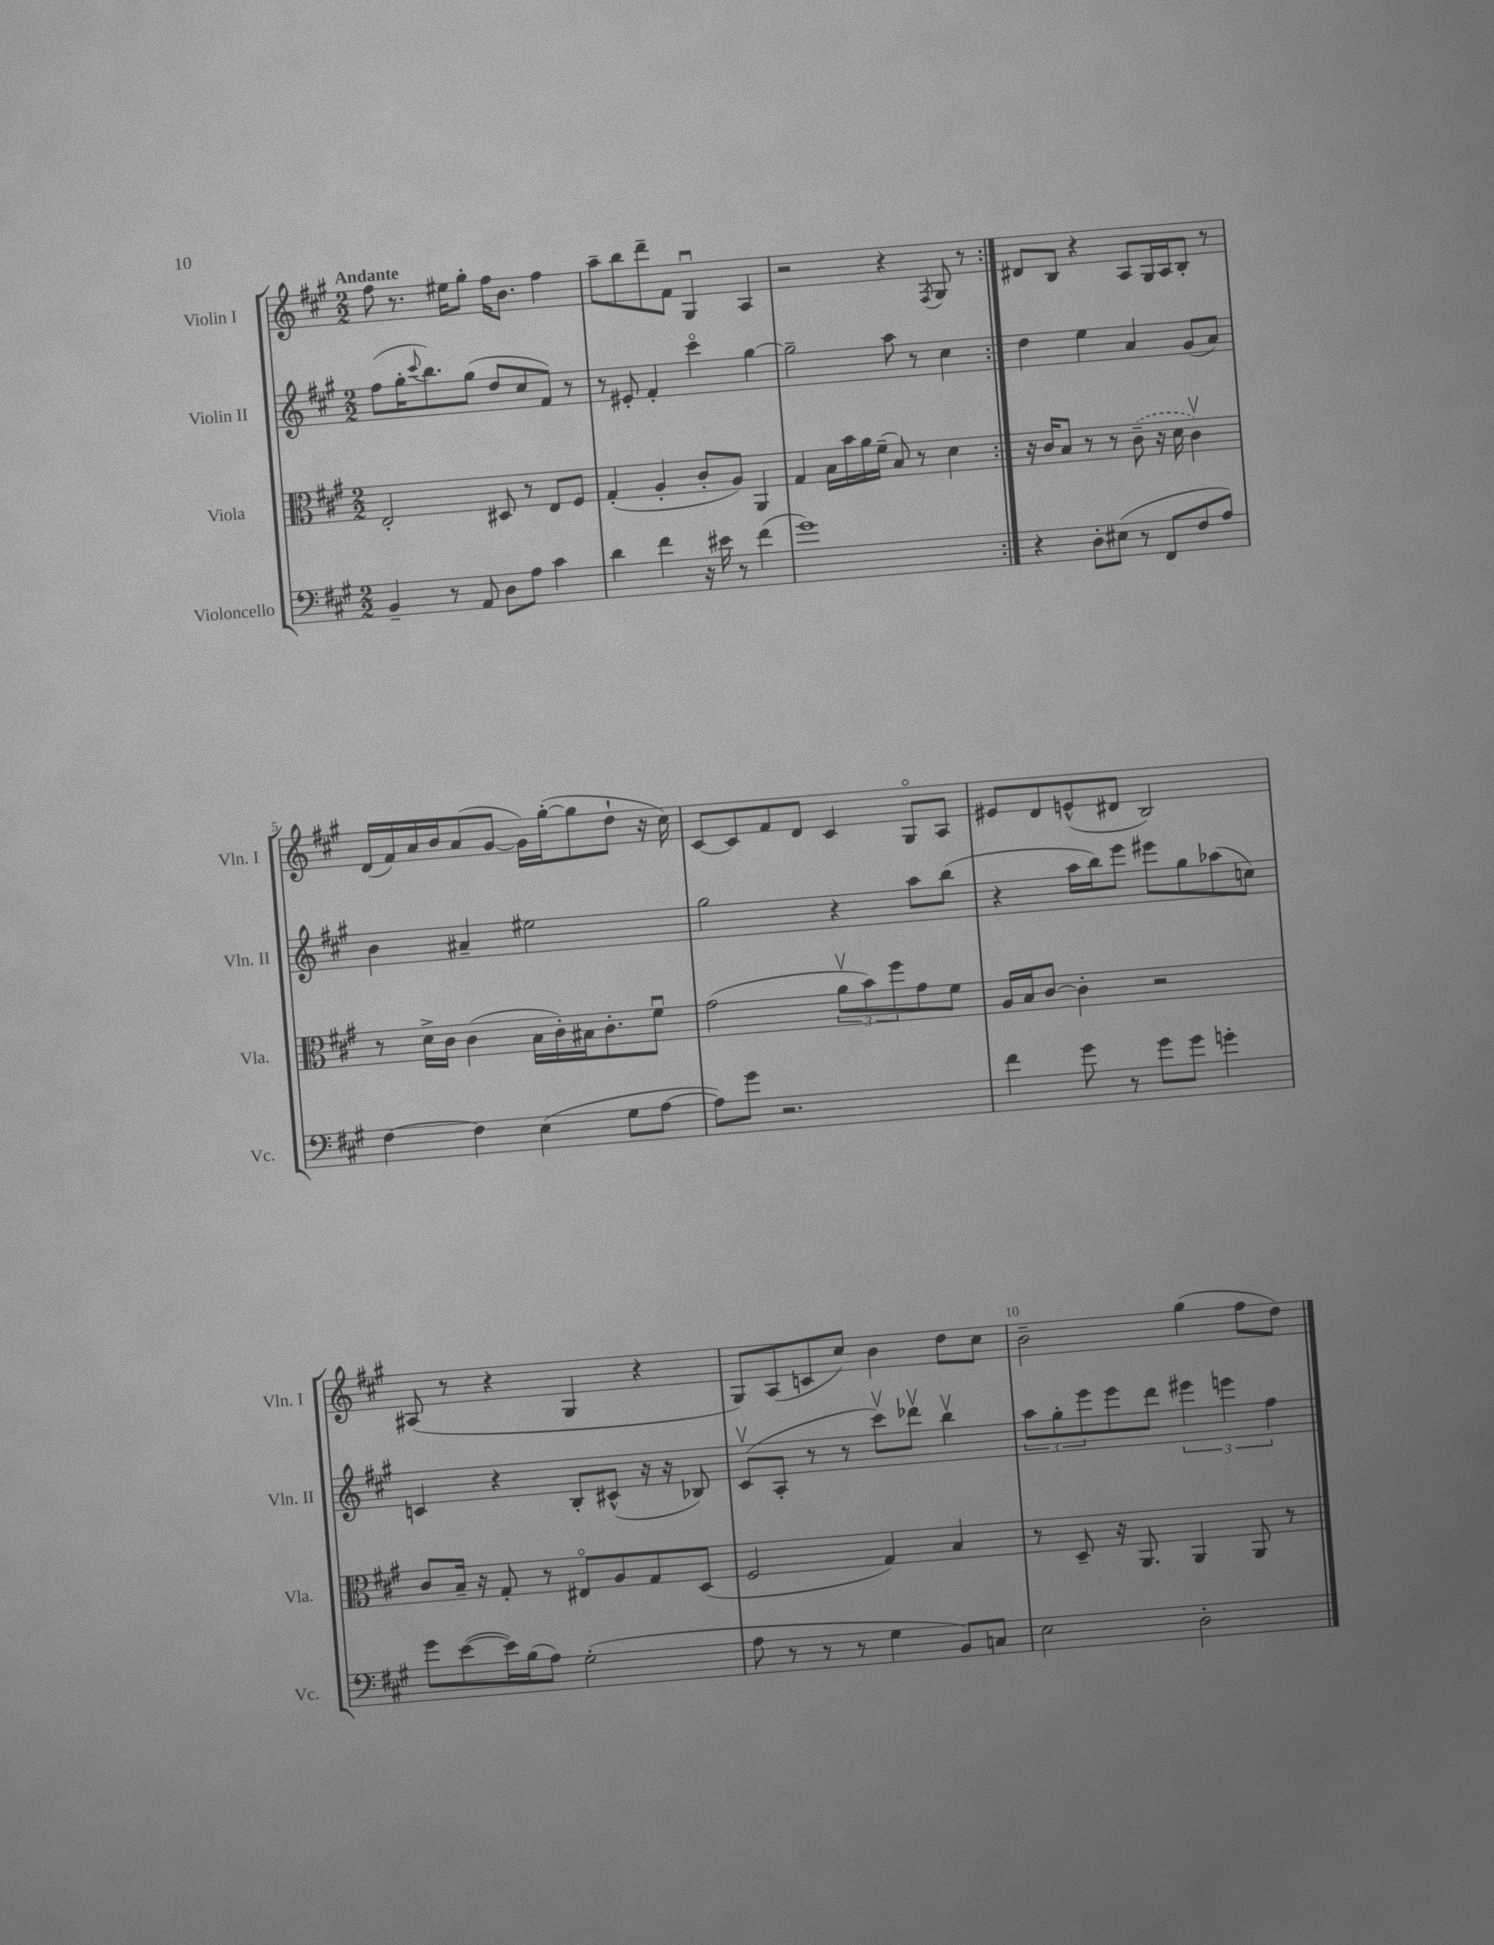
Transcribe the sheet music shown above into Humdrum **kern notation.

**kern	**kern	**kern	**kern
*staff4	*staff3	*staff2	*staff1
*clefF4	*clefC3	*clefG2	*clefG2
*k[f#c#g#]	*k[f#c#g#]	*k[f#c#g#]	*k[f#c#g#]
*M2/2	*M2/2	*M2/2	*M2/2
4BB~	2E'	(8ff#	8ff#
.	.	16gg#'	8.r
.	.	8qqccc#	.
.	.	8.bb)	.
8r	.	.	.
.	.	.	16ee#
8AA	.	(8gg#	8gg#'
8D	8D#	8dd	16ff#
.	.	.	8.b
8A	8r	8cc#	.
4c#	8E	8f#)	4ff#
.	8F#	8r	.
=	=	=	=
4d	(4G#'	8r	8aa~
.	.	8e#'	8bb
4f#	4A'	4f#'	8ddd~
.	.	.	8f#
16r	8c#'	4ccc#o	4G#u
16e#	.	.	.
8r	8A)	.	.
(4f#	4AA	[4gg#	4A
=	=	=	=
1g#)	4G#	2gg#~]	2r
.	16B	.	.
.	16b	.	.
.	16a	.	.
.	(16f#~	.	.
.	8B)	8aa	4r
.	8r	8r	.
.	.	.	8qF#
.	4d	4cc#	8G#
.	.	.	8r
=:|!	=:|!	=:|!	=:|!
4r	16r	4dd	8d#
.	16c#	.	.
.	8B	.	8B
8D'	8r	4ee	4r
(8E#	8r	.	.
8r	(8c#~	4a	8A
8FF#	16r	.	16G#
.	16d	.	16A
8F#	4c#v)	(8g#	8B'
8A)	.	8a)	8r
=	=	=	=
[4F#	8r	4b	(16d
.	.	.	16f#)
.	16d^	.	16a
.	16c#	.	16b
4F#]	(4c#	4a#~	(8a
.	.	.	[8g#
(4E	16B	2ee#	16g#])
.	16c#')	.	([16gg#'
.	16B#	.	8gg#]
.	8.c#'	.	.
8G#	.	.	8dd`
[8A	8f#u	.	16r
.	.	.	16cc#)
=	=	=	=
8A])	(2g#	2gg#	[8c#
8g#	.	.	8c#]
2.r	.	.	8f#
.	.	.	8d
.	12av	4r	4c#
.	12b)	.	.
.	12ff#	.	.
.	8g#	8aa	8G#o
.	8f#	(8bb	8A
=	=	=	=
4f#	16A	4r	8e#
.	16B	.	.
.	[8c#	.	8d
8g#	4c#']	16aa	(8e^^
.	.	16bb)	.
8r	.	8eee	8d#
8g#	2r	8eee#	2B)
8g#	.	8gg#	.
4g'	.	(8aa-	.
.	.	8cc)	.
=	=	=	=
8g#	8c#	4c	(8A#
([8e	16B~	.	8r
.	16r	.	.
16e])	8G#'	4r	4r
(16B	.	.	.
8A)	8r	.	.
(2G#'	8E#o	8B'	4G#
.	8A	(8c#^^	.
.	8G#	16r	4r
.	.	16r	.
.	(8D	8B-)	.
=	=	=	=
8A	2F#	(8c#v	8G#)
8r	.	8A'	(8A
8r	.	8r	8c
8r	.	8r	8cc#)
4G#	4G#)	8ccc#v)	4b
.	.	8ddd-v	.
8BB)	4B	4bbv	8dd
8C	.	.	8cc#
=	=	=	=
2E	8r	12aa	2b~
.	.	12gg#'	.
.	8D~	.	.
.	.	12eee	.
.	16r	8eee	.
.	8.AA	.	.
.	.	8ddd	.
2D'	4AA	6eee#	(4gg#
.	.	6eee	.
.	8AA	.	8ff#
.	.	6ff#	.
.	8r	.	8dd)
==	==	==	==
*-	*-	*-	*-
